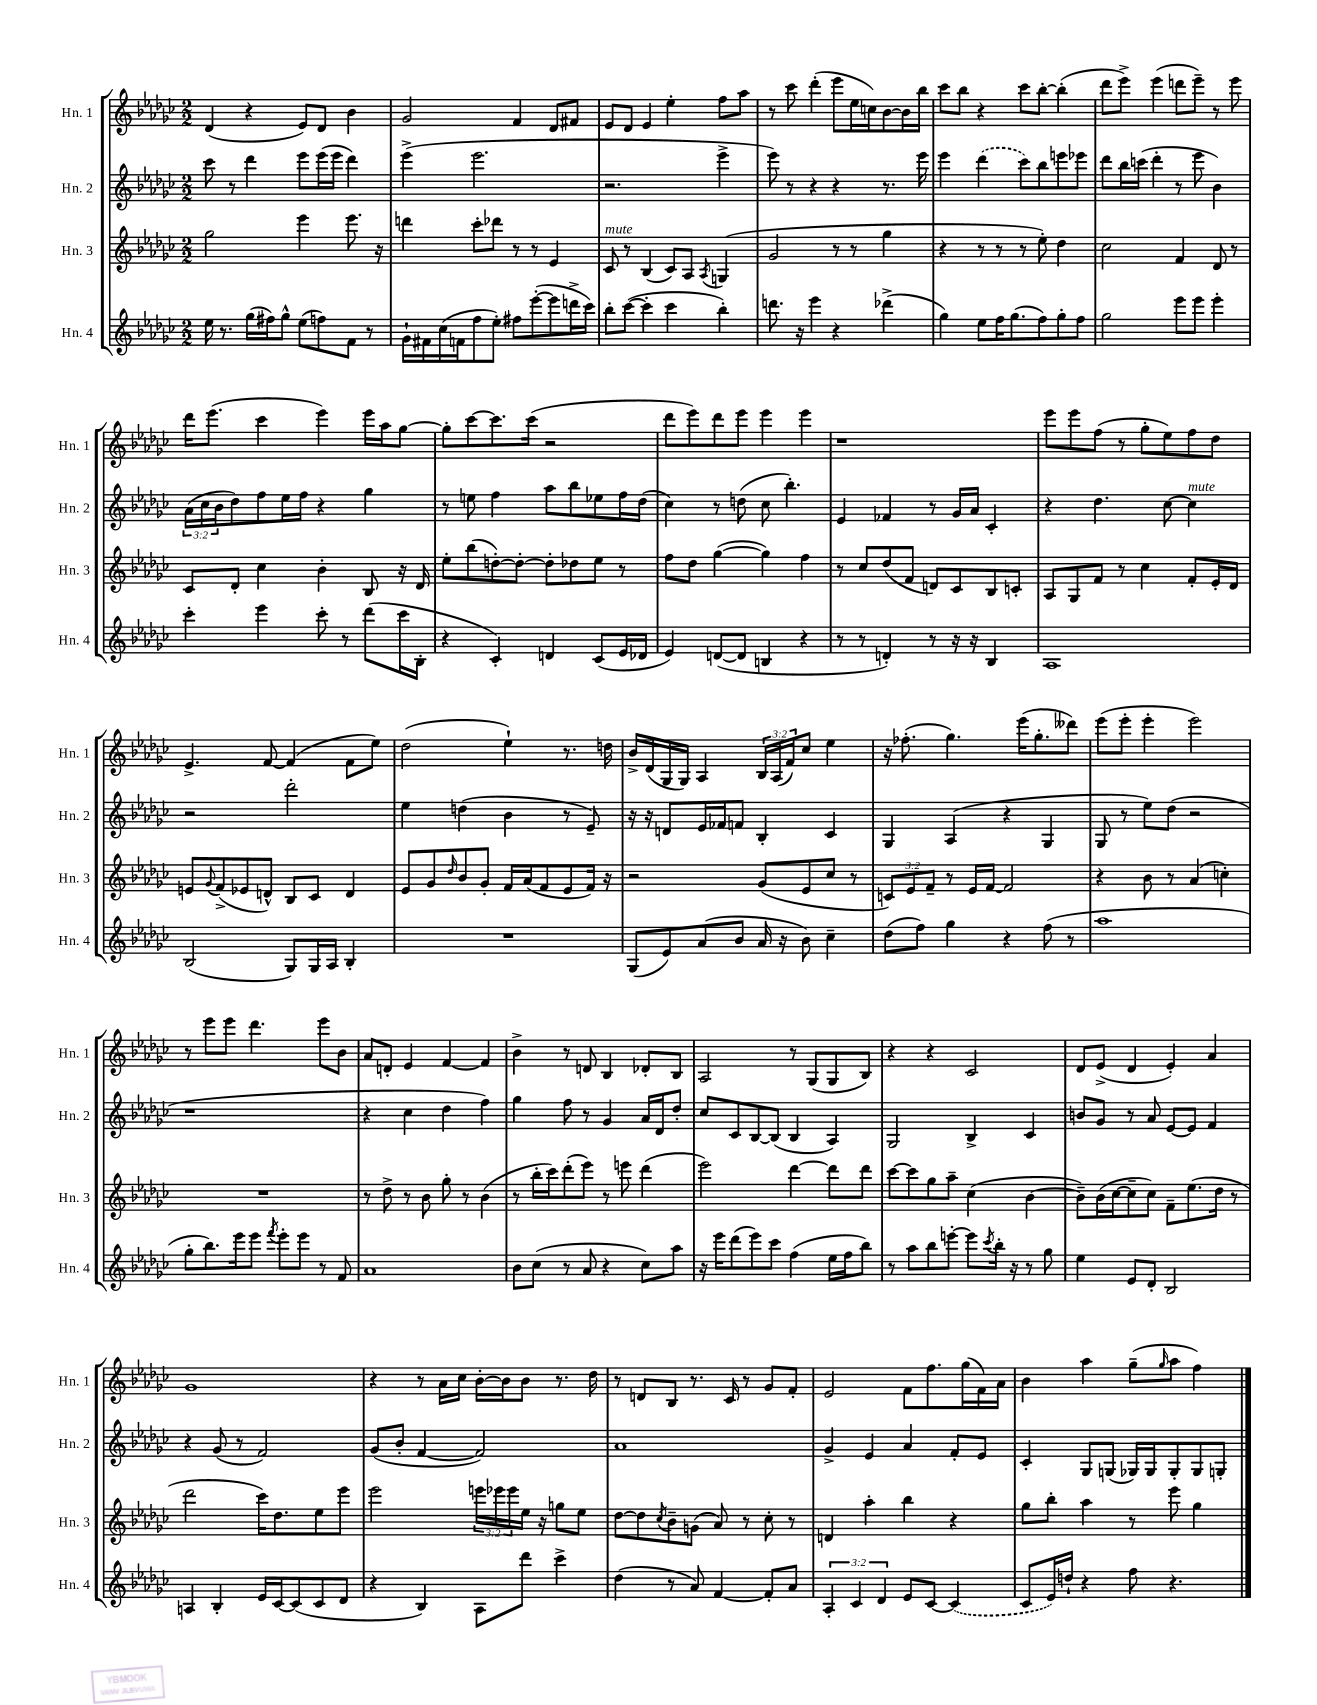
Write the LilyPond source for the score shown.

<<
\new StaffGroup <<
\new Staff = "s0" \with { instrumentName = "Hn. 1" shortInstrumentName = "Hn. 1" } {
    \clef treble \key ges \major \numericTimeSignature \time 2/2 \override Staff.TupletNumber.text = #tuplet-number::calc-fraction-text
    des'4( r4 ees'8) des'8 bes'4 |
    ges'2 f'4 des'8 fis'8 |
    ees'8 des'8 ees'4 ees''4-. f''8 aes''8 |
    r8 ces'''8 des'''4-.( ees'''8 ees''16 c''16) bes'8~ bes'16 bes''16 |
    ces'''8 bes''8 r4 ces'''8 bes''8~-. bes''4-.( |
    des'''8 ees'''8->) ees'''4( d'''8 ees'''8--) r8 ees'''8 |
    des'''16 ees'''8.( ces'''4 ees'''4) ees'''16 aes''16 ges''8~ |
    ges''8-. ces'''8~ ces'''8. ces'''16( r2 |
    des'''8 ees'''8) des'''8 ees'''8 ees'''4 ees'''4 |
    r1 |
    ees'''8 ees'''8 f''8( r8 ges''8-. ees''8) f''8 des''8 |
    ees'4.-> f'8~ f'4( f'8 ees''8) |
    des''2( ees''4-!) r8. d''16 |
    bes'16-> des'16( ges16 ges16) aes4 \tuplet 3/2 { bes16 aes16( f'16) } ces''8 ees''4 |
    r16 fes''8.-.( ges''4.) ees'''16( ges''8.-. deses'''8) |
    ees'''8( ees'''8-. ees'''4-. ees'''2) |
    r8 ees'''8 ees'''8 des'''4. ees'''8 bes'8 |
    aes'8 d'8-. ees'4 f'4~ f'4 |
    bes'4-> r8 d'8 bes4 des'8-. bes8 |
    aes2 r8 ges8( ges8 bes8) |
    r4 r4 ces'2 |
    des'8 ees'8->( des'4 ees'4-.) aes'4 |
    ges'1 |
    r4 r8 aes'16 ces''16 bes'16~-. bes'16 bes'8 r8. des''16 |
    r8 d'8 bes8 r8. ces'16 r8 ges'8 f'8-. |
    ees'2 f'8 f''8. ges''16( f'16) aes'16 |
    bes'4 aes''4 ges''8--( \grace { ges''16 } aes''8 f''4) \bar "|." |
}
\new Staff = "s1" \with { instrumentName = "Hn. 2" shortInstrumentName = "Hn. 2" } {
    \clef treble \key ges \major \numericTimeSignature \time 2/2 \override Staff.TupletNumber.text = #tuplet-number::calc-fraction-text
    ces'''8 r8 des'''4 ees'''8 ees'''16( ees'''16 des'''4) |
    ees'''4->( ees'''2. |
    r2. ees'''4-> |
    ees'''8) r8 r4 r4 r8. ees'''16 |
    ees'''4 \once \slurDashed des'''4( ces'''8) bes''8 e'''8 ees'''8 |
    des'''8 bes''16 c'''16( des'''4-. r8 ees'''8 bes'4) |
    \tuplet 3/2 { aes'16( ces''16 bes'16 } des''8) f''8 ees''16 f''16 r4 ges''4 |
    r8 e''8 f''4 aes''8 bes''8 ees''8 f''16 des''16( |
    ces''4) r8 d''8( ces''8 bes''4.-.) |
    ees'4 fes'4 r8 ges'16 aes'16 ces'4-. |
    r4 des''4. ces''8~ ces''4^\markup { \italic "mute" } |
    r2 des'''2-. |
    ees''4 d''4( bes'4 r8 ees'8--) |
    r16 r16 d'8 ees'16 fes'16 f'8 bes4-. ces'4 |
    ges4 aes4( r4 ges4 |
    ges8 r8 ees''8) des''8( r2 |
    r1 |
    r4 ces''4 des''4 f''4) |
    ges''4 f''8 r8 ges'4 aes'16 des'16 des''8-. |
    ces''8 ces'8 bes8~ bes8( bes4 aes4) |
    ges2 bes4-> ces'4 |
    b'8 ges'8 r8 aes'8 ees'8~ ees'8 f'4 |
    r4 ges'8( r8 f'2) |
    ges'8( bes'8-. f'4~ f'2) |
    aes'1 |
    ges'4-> ees'4 aes'4 f'8-. ees'8 |
    ces'4-. ges8 g8( ges16) ges16 ges8-. ges8 g8-. \bar "|." |
}
\new Staff = "s2" \with { instrumentName = "Hn. 3" shortInstrumentName = "Hn. 3" } {
    \clef treble \key ges \major \numericTimeSignature \time 2/2 \override Staff.TupletNumber.text = #tuplet-number::calc-fraction-text
    ges''2 ees'''4 ees'''8. r16 |
    d'''4 ces'''8-. des'''8 r8 r8 ees'4 |
    ces'8^\markup { \italic "mute" } r8 bes4( ces'8) aes8 \acciaccatura { aes8 } g4( |
    ges'2 r8 r8 ges''4 |
    r4 r8 r8 r8 ees''8-.) des''4 |
    ces''2 f'4 des'8 r8 |
    ces'8 des'8-. ces''4 bes'4-. bes8 r16 des'16 |
    ees''8-. bes''8( d''8~-.) d''8~-. d''8-. des''8 ees''8 r8 |
    f''8 des''8 ges''4~( ges''4) f''4 |
    r8 ces''8 des''8( f'8 d'8) ces'8 bes8 c'8-. |
    aes8 ges8 f'8 r8 ces''4 f'8-. ees'16-. des'16 |
    e'8 \appoggiatura { ges'8 } f'8->( ees'8 d'8-^) bes8 ces'8 d'4 |
    ees'8 ges'8 \grace { des''16 } bes'8 ges'8-. f'16 aes'16( f'8 ees'8 f'16) r16 |
    r2 ges'8( ees'8 ces''8 r8 |
    \tuplet 3/2 { c'8) ees'8 f'8-- } r8 ees'16 f'16~ f'2 |
    r4 bes'8 r8 aes'4( c''4-.) |
    R1 |
    r8 des''8-> r8 bes'8 ges''8-. r8 bes'4( |
    r8 bes''16-. ces'''16) des'''8-.( ees'''8) r8 e'''8 des'''4( |
    ees'''2) des'''4~ des'''8 des'''8 |
    ces'''8~ ces'''8 ges''8 aes''8-- ces''4( bes'4~ |
    bes'8--) bes'16( ces''16~ ces''8-- ces''8) f'8-- ees''8.( des''16 r8 |
    des'''2 ces'''16) des''8. ees''8 ees'''8 |
    ees'''2 \tuplet 3/2 { e'''16 ees'''16 ees'''16 } ees''16 r16 g''8 ees''8 |
    des''8~ des''8 \acciaccatura { ces''8 } bes'8-- g'8( aes'8) r8 ces''8-. r8 |
    d'4 aes''4-. bes''4 r4 |
    ges''8 bes''8-. aes''4 r8 ees'''8 ges''4 \bar "|." |
}
\new Staff = "s3" \with { instrumentName = "Hn. 4" shortInstrumentName = "Hn. 4" } {
    \clef treble \key ges \major \numericTimeSignature \time 2/2 \override Staff.TupletNumber.text = #tuplet-number::calc-fraction-text
    ees''16 r8. ges''16( fis''16) ges''8-^ ees''8( f''8) f'8 r8 |
    ges'16-! fis'16 ces''16( f'16 f''8 ees''8-.) fis''8 ees'''8~-.( ees'''8 d'''16-> ces'''16) |
    bes''8-. ces'''8~( ces'''4-. ces'''4 bes''4-.) |
    d'''8. r16 ees'''4 r4 des'''4->( |
    ges''4) ees''8 f''16 ges''8.( f''8) ges''8-. f''8 |
    ges''2 ees'''8 ees'''8 ees'''4-. |
    ces'''4-. ees'''4 ces'''8-. r8 des'''8( ces'''16 bes16-. |
    r4 ces'4-.) d'4 ces'8( ees'16 des'16 |
    ees'4) d'8~( d'8 b4 r4 |
    r8 r8 d'4-.) r8 r16 r16 bes4 |
    aes1 |
    bes2( ges8) ges16 aes16 bes4-. |
    R1 |
    ges8( ees'8) aes'8( bes'8 aes'16 r16 bes'8) ces''4-- |
    des''8( f''8) ges''4 r4 f''8( r8 |
    aes''1 |
    ges''8-. bes''8.) ees'''16 ees'''8 \acciaccatura { f'''8 } ees'''8-. ees'''8 r8 f'8 |
    aes'1 |
    bes'8 ces''8( r8 aes'8 r4 ces''8) aes''8 |
    r16 ees'''16 des'''8( ees'''8) ces'''8 f''4( ees''16 f''16 bes''8) |
    r8 aes''8 bes''8 e'''8~-. e'''8 \acciaccatura { ces'''8 } bes''16-. r16 r8 ges''8 |
    ees''4 ees'8 des'8-. bes2 |
    a4 bes4-. ees'16 ces'16~ ces'8( ces'8 des'8 |
    r4 bes4) aes8 des'''8 ces'''4-> |
    des''4( r8 aes'8) f'4~ f'8-. aes'8 |
    \tuplet 3/2 { aes4-. ces'4 des'4 } ees'8 ces'8~ \once \slurDashed ces'4( |
    ces'8 ees'16) d''16-! r4 f''8 r4. \bar "|." |
}
>>
>>
\layout { \context { \Score \remove "Bar_number_engraver" } }
